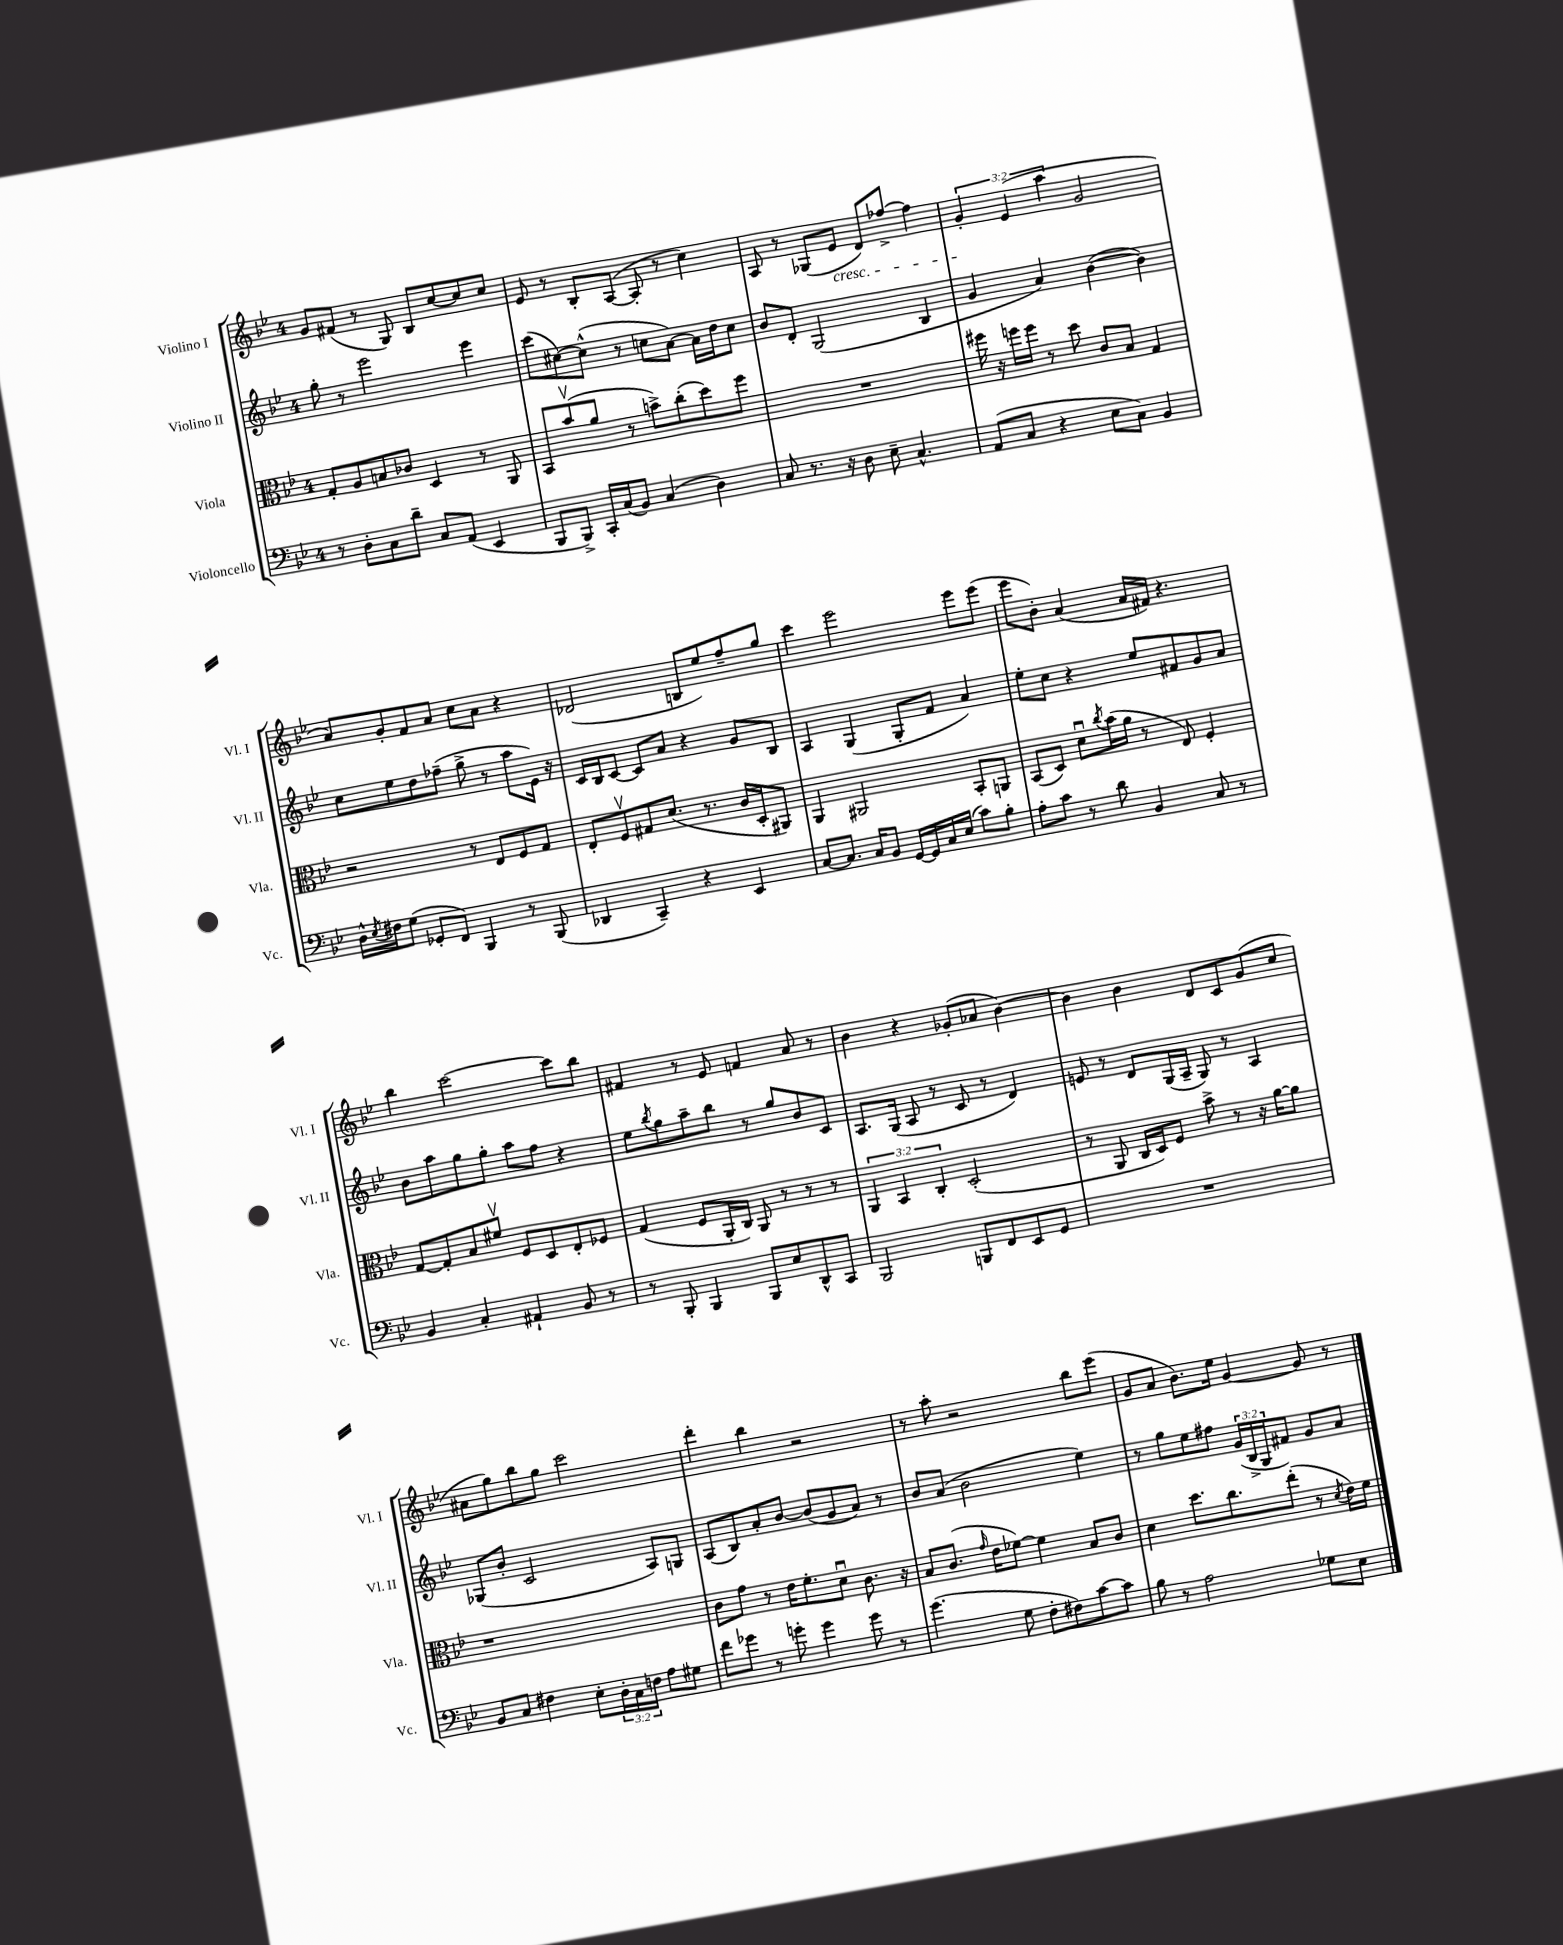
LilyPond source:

<<
\new StaffGroup <<
\new Staff = "s0" \with { instrumentName = "Violino I" shortInstrumentName = "Vl. I" } {
    \clef treble \key bes \major \once \override Staff.TimeSignature.style = #'single-digit \time 4/4 \override Staff.TupletNumber.text = #tuplet-number::calc-fraction-text
    g'8 fis'8( r8 g8) bes8 c''8~ c''8 c''8 |
    ees'8 r8 bes8-. a8~( a8-. r8 c''4) |
    a8 r8 ges8( ees'8\cresc d'8) fes''8~-> fes''4 |
    \tuplet 3/2 { g'4-.\! ees'4( a''4 } g'2 |
    a'8) g'8-. f'8 a'8 c''8 a'8 r4 |
    des'2( b8 ees''8) f''8-- g''8 |
    c'''4 ees'''2 ees'''8 ees'''8( |
    ees'''8 bes'8-.) a'4( a'16 fis'16) r4. |
    bes''4 c'''2~ c'''8 bes''8 |
    fis'4 r8 ees'8 f'4 a'8 r8 |
    bes'4 r4 ges'8-.( aes'8 bes'4~) |
    bes'4 bes'4 d'8 c'8 g'8( c''8 |
    ais'8 g''8) bes''8 g''8 c'''2 |
    d'''4-. bes''4 r2 |
    r8 a''8-. r2 bes''8 ees'''8( |
    g'8 a'8 bes'8.) ees''16 g'4~ g'8 r8 \bar "|." |
}
\new Staff = "s1" \with { instrumentName = "Violino II" shortInstrumentName = "Vl. II" } {
    \clef treble \key bes \major \once \override Staff.TimeSignature.style = #'single-digit \time 4/4 \override Staff.TupletNumber.text = #tuplet-number::calc-fraction-text
    g''8-. r8 ees'''2 ees'''4 |
    c'''8( cis''8~) cis''8-^( r8 c''8 a'8~) a'16 d''16 c''8 |
    bes'8 d'8-. g2( bes4 |
    g'4 a'4) bes'4~( bes'4) |
    c''8 ees''8 d''8 fes''8--( g''8-> r8 a''8 ees'16) r16 |
    c'16 bes16 c'8~ c'8 a'8 r4 g'8 bes8 |
    a4 g4( g8-. f'8 a'4) |
    ees''8-. c''8 r4 ees''8 fis'8 g'8 a'8 |
    bes'8 a''8 g''8 g''8-. a''8 f''8 r4 |
    ees''8 \acciaccatura { bes''8 } g''8 a''8-- bes''8 r8 g''8 bes'8 c'8 |
    a8. g16( a8 r8 c'8 r8 d'4) |
    e'8 r8 d'8 g16( a16-- g8) r8 a4 |
    ges8( bes'8-. c'2 a8) g8 |
    a8( bes8) a'8-. bes'8~ bes'8( g'8 a'8) r8 |
    bes'8 a'8( bes'2 ees''4) |
    r8 g''8 ees''8 fis''8 \tuplet 3/2 { g'16( bes16-> g16 } fis'8) g'8 a'8 \bar "|." |
}
\new Staff = "s2" \with { instrumentName = "Viola" shortInstrumentName = "Vla." } {
    \clef alto \key bes \major \once \override Staff.TimeSignature.style = #'single-digit \time 4/4 \override Staff.TupletNumber.text = #tuplet-number::calc-fraction-text
    g8-. a8 b8 ces'8 d4 r8 a,8 |
    bes,8 bes'8\upbow( a'8 r8 b'8->) c''8-.( d''8) f''8 |
    R1 |
    fis''16 r16 f''16 f''16 r8 d''8 c'8 bes8 g4 |
    r2 r8 ees8 f8 g8 |
    ees8-. f8\upbow gis8 d'8.( r8. c'16 d16-. ais,8) |
    a,4 ais,2 bes,8-. a,8 |
    bes,8( d8) d'8\downbow \acciaccatura { c''8 } bes'16( a'16 r8 ees8) f4-. |
    g8~ g8-. bes8 fis'8\upbow f8 d8 ees8-. fes8 |
    g4( f8 a,16-. c16) a,8 r8 r8 r8 |
    \tuplet 3/2 { a,4 bes,4 c4-. } d2-.( |
    r8 a,8 c16 d16) f8 bes'8-> r8 r16 a'16~ a'8 |
    r1 |
    c'8 g'8 r8 ees'16 f'8.-. d'8\downbow c'8. r16 |
    bes8 c'8.( \grace { g'16 } ees'16 fes'8~) fes'4 bes8 c'8 |
    d'4 d''8. c''8. ees''8-.( r8 \acciaccatura { d'8 } ees'16) f'16 \bar "|." |
}
\new Staff = "s3" \with { instrumentName = "Violoncello" shortInstrumentName = "Vc." } {
    \clef bass \key bes \major \once \override Staff.TimeSignature.style = #'single-digit \time 4/4 \override Staff.TupletNumber.text = #tuplet-number::calc-fraction-text
    r8 d8-. c8 d'8-- c8 a,8( ees,4 |
    bes,,8 bes,,8->) c,16-. c16( bes,8) c4( d4) |
    c8 r8. r16 d8 ees8-- c4.-^ |
    a,8( c8 r4 ees8 c8) bes,4 |
    d16-^ \acciaccatura { ees8 } fis16 g8( ges,8-. f,8) bes,,4 r8 bes,,8( |
    des,4 c,4--) r4 ees,4 |
    c8~ c8. c16 bes,8 g,16~ g,16 c16 ees16( c'8) bes8-. |
    a8-. c'8 r8 d'8 bes,4 c8 r8 |
    bes,4 c4-. ais,4-! bes,8 r8 |
    r8 bes,,8-. bes,,4 bes,,8 ees8 d,8-^ c,8 |
    bes,,2 b,,8 f,8 ees,8 g,8 |
    R1 |
    bes,8 c8 fis4 ees8-. \tuplet 3/2 { d16-. c16 f16 } a8 gis8 |
    f'8 ges'8 r8 g'8-. g'4 g'8 r8 |
    g'4.( g8 f8-. fis8) c'8~ c'8 |
    bes8 r8 a2 ges8 ees8 \bar "|." |
}
>>
>>
\layout { \context { \Score \remove "Bar_number_engraver" } }
